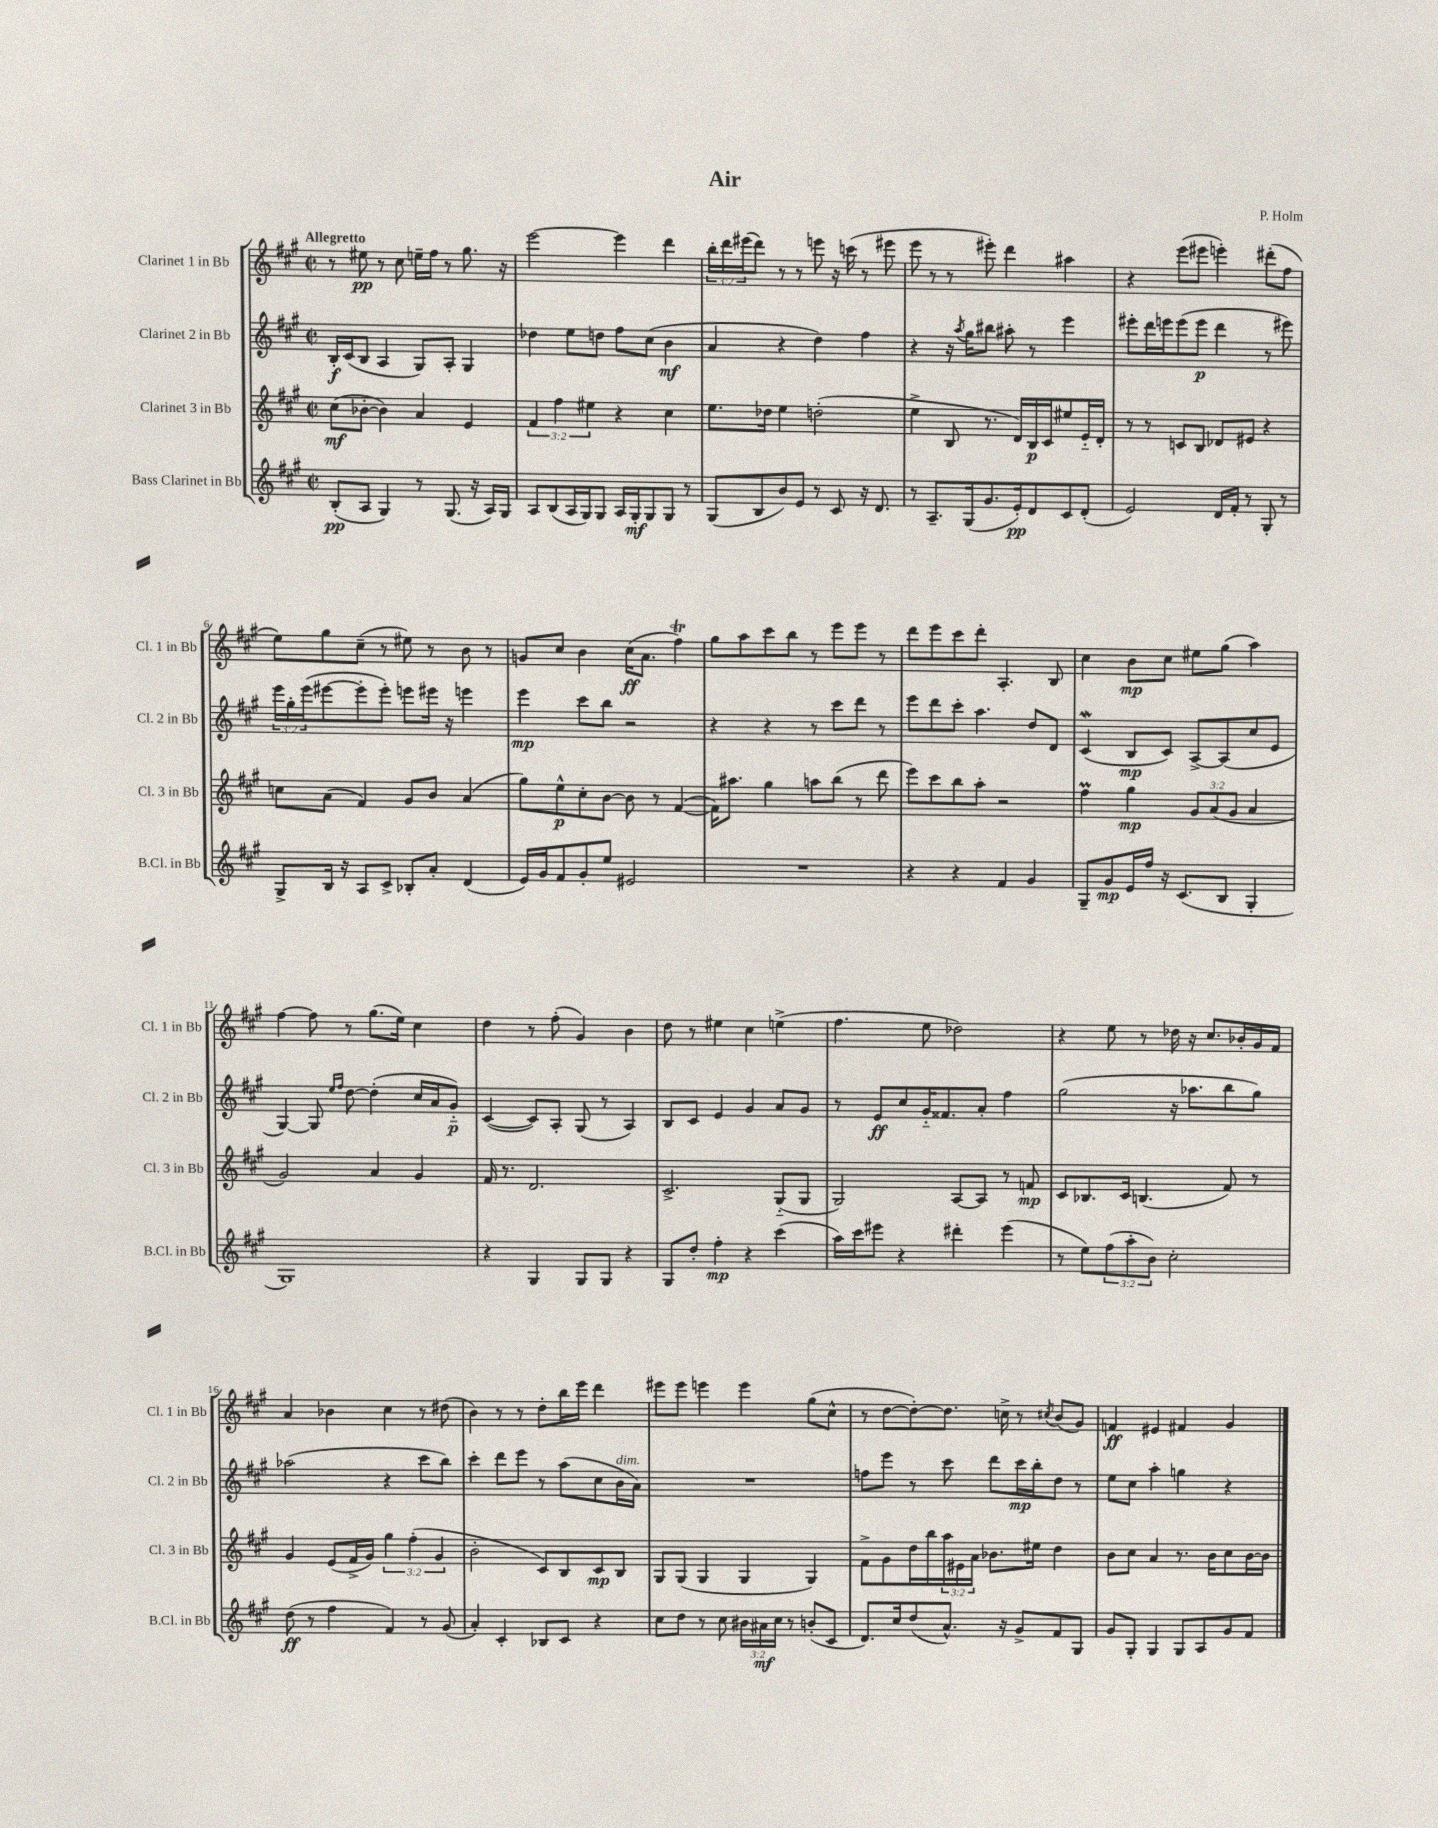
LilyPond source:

\header { title = "Air" composer = "P. Holm" }
<<
\new StaffGroup <<
\new Staff = "s0" \with { instrumentName = "Clarinet 1 in Bb" shortInstrumentName = "Cl. 1 in Bb" } {
    \clef treble \key a \major \defaultTimeSignature \time 2/2 \override Staff.TupletNumber.text = #tuplet-number::calc-fraction-text \tempo "Allegretto"
    r8 eis''8\pp r8 cis''8 e''16-- fis''16 r8 gis''8. r16 |
    e'''2~ e'''4 d'''4 |
    \tuplet 3/2 { b''16-. d'''16 eis'''16( } d'''8) r8 r8 e'''8 r16 c'''16( r8 eis'''8 |
    e'''8 r8 r8 eis'''8-.) d'''4 ais''4 |
    r4 e'''8( eis'''8 e'''4-.) dis'''8-.( fis''8 |
    e''8) gis''8 cis''8--( r8 eis''8) r8 b'8 r8 |
    g'8 cis''8 b'4 cis''16\ff( a'8. fis''4\trill) |
    gis''8 a''8 cis'''8 b''8 r8 e'''8 e'''8 r8 |
    d'''8 e'''8 cis'''8 d'''8-. a4.-. b8 |
    cis''4 b'8\mp cis''8 eis''8 gis''8( a''4) |
    fis''4~ fis''8 r8 gis''8.( e''16) cis''4 |
    d''4 r8 fis''8-.( gis'4) b'4 |
    d''8 r8 eis''4 cis''4 e''4->( |
    fis''4. e''8 des''2) |
    r4 e''8 r8 des''16 r16 cis''8. bes'16-. gis'16 fis'16 |
    a'4 bes'4 cis''4 r8 dis''8( |
    b'4) r8 r8 d''8-. b''16 e'''16 d'''4 |
    eis'''8 eis'''8 e'''4 e'''4 gis''8( cis''8-^ |
    r8 d''8~ d''8~-.) d''8. c''16-> r8 \acciaccatura { cis''8 } b'8( gis'8) |
    f'4\ff eis'4 fis'4 gis'4 \bar "|." |
}
\new Staff = "s1" \with { instrumentName = "Clarinet 2 in Bb" shortInstrumentName = "Cl. 2 in Bb" } {
    \clef treble \key a \major \defaultTimeSignature \time 2/2 \override Staff.TupletNumber.text = #tuplet-number::calc-fraction-text
    b16-.\f cis'16( b8 a4 gis8) a8-. gis4 |
    des''4 e''8 d''8 fis''8 cis''8( b'4\mf |
    a'4 r4 d''4) fis''4 |
    r4 r16 \acciaccatura { a''8 } gis''16 bis''8 ais''8-. r8 e'''4 |
    eis'''8-. d'''16 e'''16 e'''8( e'''8\p d'''4 r8 eis'''8) |
    \tuplet 3/2 { e'''16 gis''16-. e'''16( } eis'''8~ eis'''8-. eis'''8-.) e'''8 eis'''16 r16 e'''4 |
    e'''4\mp cis'''8 b''8 r2 |
    r4 r4 r8 cis'''8 d'''8 r8 |
    e'''8 d'''8 cis'''8-. a''4. d''8 d'8 |
    cis'4\mordent( b8\mp cis'8) a8~-> a8( cis''8 e'8 |
    gis4~) gis8 \grace { e''16 fis''16 } d''8~ d''4-.( cis''16 a'16 gis'8-_\p) |
    cis'4~( cis'8) a8-. gis8( r8 a4) |
    b8 cis'8 e'4 gis'4 a'8 gis'8 |
    r8 e'8\ff cis''8 gis'16-_ fisis'8. a'8-. fis''4 |
    gis''2( r16 aes''8. b''8 gis''8) |
    aes''2( r4 cis'''8 b''8) |
    cis'''4-. d'''8 e'''8 r8 a''8( cis''8 b'16^\markup { \italic "dim." } a'16) |
    R1 |
    f''8 e'''8 r8 cis'''8 d'''8 cis'''16\mp b''16-. d''8 r8 |
    e''8 cis''8 a''4-. g''4 r4 \bar "|." |
}
\new Staff = "s2" \with { instrumentName = "Clarinet 3 in Bb" shortInstrumentName = "Cl. 3 in Bb" } {
    \clef treble \key a \major \defaultTimeSignature \time 2/2 \override Staff.TupletNumber.text = #tuplet-number::calc-fraction-text
    cis''8\mf( bes'8~-. bes'4) a'4 e'4 |
    \tuplet 3/2 { fis'4 fis''4 eis''4 } r4 cis''4 |
    e''8. des''16 e''4 d''2-.( |
    e''4-> b8 r8. d'16) b16\p cis'16 eis''8 e'16-_ d'16-. |
    r8 r8 c'8 b8 des'8 eis'8 r4 |
    c''8 a'8( fis'4) gis'8 b'8 a'4( |
    gis''8) e''8-^\p cis''8-. b'8~ b'8 r8 fis'4~( |
    fis'16) ais''8. gis''4 a''8 b''8( r8 d'''8 |
    e'''8) cis'''8 b''8 a''8-. r2 |
    fis''4\prall gis''4\mp \tuplet 3/2 { gis'8 a'8( gis'8 } a'4 |
    gis'2) a'4 gis'4 |
    fis'16 r8. d'2. |
    cis'2.-> gis8-_( gis8 |
    gis2) a8~ a8 r8 f'8\mp |
    cis'8 bes8. cis'16 b4.( fis'8) r8 |
    gis'4 e'8( fis'16-> gis'16) \tuplet 3/2 { gis''4 fis''4-.( gis'4 } |
    b'2-. cis'8) b8 cis'8\mp b8 |
    gis8 gis8( gis4 gis4 gis4) |
    fis'8-> gis'8 d''16 b''16 \tuplet 3/2 { a''16 eis'16 a'16 } bes'8. eis''16 d''4 |
    b'8 cis''8 a'4 r8. b'16 cis''8 b'16~ b'16 \bar "|." |
}
\new Staff = "s3" \with { instrumentName = "Bass Clarinet in Bb" shortInstrumentName = "B.Cl. in Bb" } {
    \clef treble \key a \major \defaultTimeSignature \time 2/2 \override Staff.TupletNumber.text = #tuplet-number::calc-fraction-text
    b8-.\pp( a8 gis4) r8 gis8.( r16 a16) gis16 |
    a8 b8( a16 gis16) gis8 a16 gis16-.\mf gis8 gis8 r8 |
    gis8( b8 b'8) e'8 r8 cis'8 r16 d'8. |
    r8 a8.-- gis16( gis'8. e'16-.\pp) d'8 cis'8 d'8-.( |
    e'2) d'16 fis'16-. r8 gis8-. r8 |
    gis8-> b16 r16 a8 cis'8-> bes8-. a'8-. d'4( |
    e'16) gis'16 fis'8 gis'8-. e''8 eis'2 |
    R1 |
    r4 r4 fis'4 gis'4 |
    gis8-- gis'8\mp e'16 fis''16 r16 cis'8.( b8 gis4-. |
    gis1) |
    r4 gis4 gis8 gis8 r4 |
    gis8 d''8-. fis''4-.\mp r4 cis'''4( |
    a''16) cis'''16 eis'''8 r4 dis'''4-. eis'''4( |
    r8 e''8) \tuplet 3/2 { fis''8( a''8-. b'8) } cis''2-. |
    d''8\ff( r8 fis''4 fis'4) r8 gis'8( |
    a'4-.) cis'4-. bes8 cis'8 r4 |
    cis''8 d''8 r8 cis''8 \tuplet 3/2 { bis'16 ais'16\mf cis''16 } r8 b'8-.( cis'8 |
    d'8.) cis''16 d''8( a'8.-^) r16 gis'8-> fis'8 gis8 |
    gis'8 gis8-. gis4 gis8 a8 gis'8 fis'8 \bar "|." |
}
>>
>>
